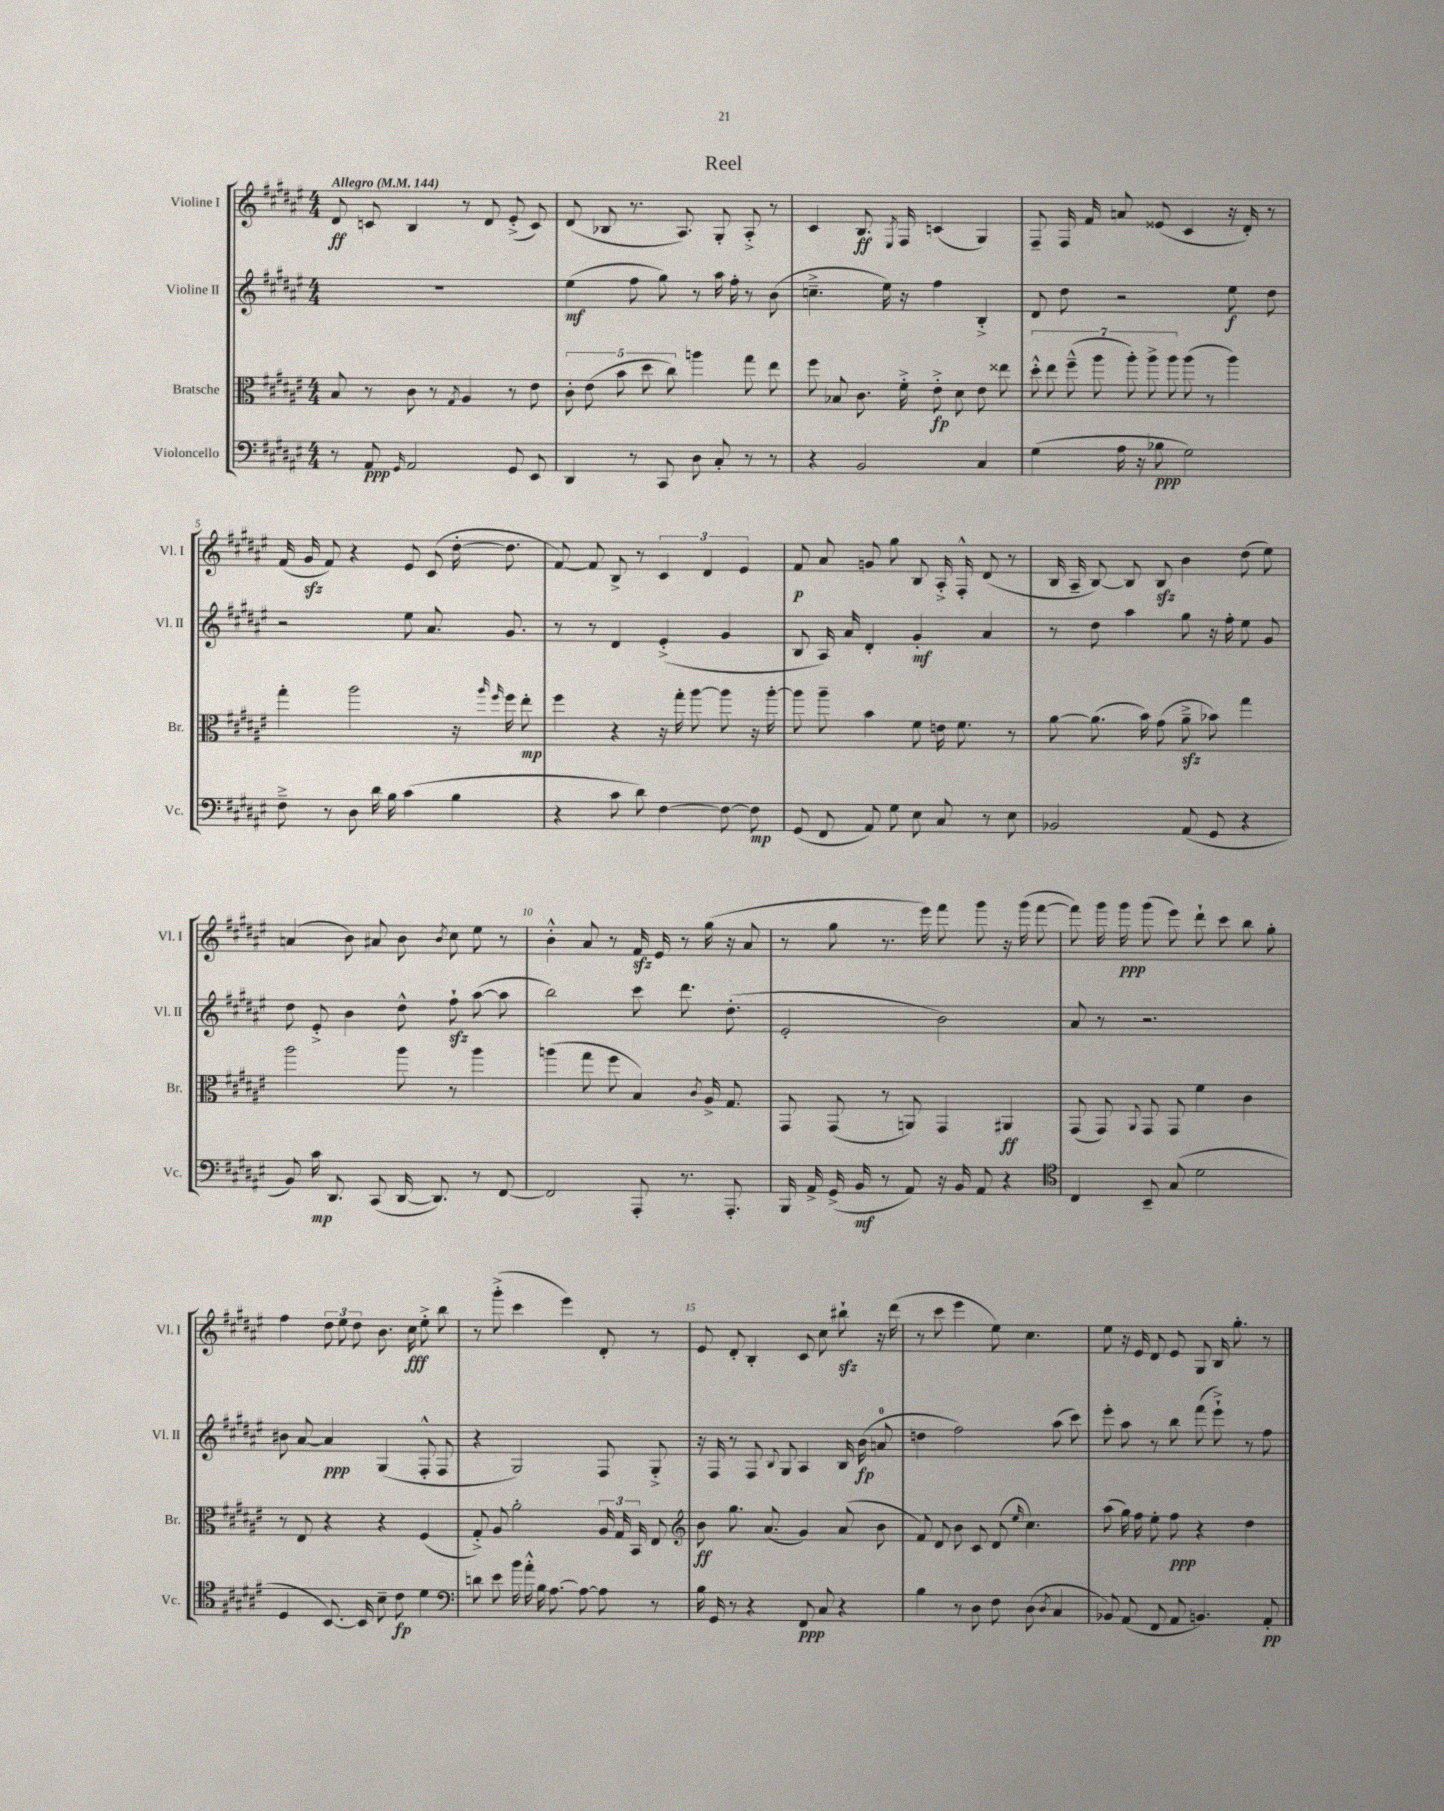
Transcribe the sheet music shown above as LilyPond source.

\header { title = "Reel" }
<<
\new StaffGroup <<
\new Staff = "s0" \with { instrumentName = "Violine I" shortInstrumentName = "Vl. I" } {
    \clef treble \key fis \major \numericTimeSignature \time 4/4 \tempo "Allegro" 4 = 144
    \autoBeamOff dis'8\ff c'8 b4 r8 dis'8 eis'8-.->( c'8) |
    dis'8( bes8 r8. ais8.) gis8-. ais8-.-> r8 |
    cis'4 b8.\ff \acciaccatura { eis8 } fis16 c'4( gis4) |
    fis8-- fis16 fis'16 a'8 eisis'8( cis'4 r16 dis'16-.) r8 |
    fis'16( gis'16\sfz fis'8) r4 eis'8 cis'8( dis''16~-. dis''8. |
    fis'8~) fis'8 b8-> r8 \tuplet 3/2 { cis'4 dis'4 eis'4 } |
    fis'8\p ais'8 g'8 gis''8 b8 ais16-.-> fis16-.-^ dis'8( r8 |
    b16 ais16-- b8~) b8 b8\sfz b'4 dis''8( eis''8) |
    a'4( b'8) ais'8 b'8 \acciaccatura { b'8 } cis''8 eis''8 r8 |
    b'4-.-^ ais'8 r8 fis'16\sfz eis'16 r8 gis''16( r16 ais'8 |
    r8 gis''8 r8. eis'''16) fis'''8 gis'''8 r16 gis'''16( fis'''8~ |
    fis'''8) gis'''16 gis'''16\ppp gis'''8( eis'''8) dis'''8-! cis'''8 b''8 gis''8-. |
    fis''4 \tuplet 3/2 { dis''8 eis''8 dis''8 } b'8. cis''16\fff eis''8-.-> b''8 |
    r8 gis'''8-.->( cis'''4 eis'''4) dis'8-. r8 |
    eis'8 dis'8-. b4-. cis'8 cis''8 bis''8-!\sfz r16 dis'''16( |
    r8 cis'''8 eis'''4 eis''8) cis''4. |
    eis''8 r16 eis'16 dis'8 eis'8 gis8 b16 gis''8.-. r8 \bar "|." |
}
\new Staff = "s1" \with { instrumentName = "Violine II" shortInstrumentName = "Vl. II" } {
    \clef treble \key fis \major \numericTimeSignature \time 4/4
    \autoBeamOff R1 |
    eis''4\mf( fis''8 gis''8) r8 ais''16 fis''16-. r8 b'8( |
    c''4.---> eis''16) r16 fis''4 b4-.-> |
    dis'8 dis''8 r2 eis''8\f dis''8 |
    r2 eis''8 ais'8. gis'8. |
    r8 r8 dis'4 eis'4-.->( gis'4 |
    b8 ais16) ais'16 dis'4-. gis'4-.\mf ais'4 |
    r8 dis''8 ais''4 gis''8 r16 fis''16-. eis''8 gis'8 |
    dis''8 eis'8-.-> b'4 dis''8-^ fis''8-!\sfz ais''8~( ais''8 |
    b''2) cis'''8 dis'''8. dis''8.-.( |
    eis'2-. b'2) |
    ais'8 r8 r2. |
    bis'8 ais'8~ ais'4\ppp gis4( fis8-.-^ fis8 |
    r4 gis2) fis8 gis8-.-> |
    r16 fis16 r8 fis8 \appoggiatura { b8 } gis8 ais4 b16 b'16\fp( a'8-0 |
    d''4 fis''2) ais''8( cis'''8) |
    eis'''8-. ais''8 r8 b''8 fis'''8( eis'''8-!->) r8 fis''8 \bar "|." |
}
\new Staff = "s2" \with { instrumentName = "Bratsche" shortInstrumentName = "Br." } {
    \clef alto \key fis \major \numericTimeSignature \time 4/4
    \autoBeamOff b8 r8 cis'8 r8 \acciaccatura { gis8 } ais4 r8 eis'8 |
    \tuplet 5/4 { cis'8-. eis'8( b'8 dis''8 cis''8) } a''4 gis''8 eis''8 |
    fis''8 bes8 cis'8. fis'16-.-> eis'8-.->\fp dis'8 eis'8 eisis''8 |
    \tuplet 7/4 { dis''8-.-^ eis''8 fis''8---^( ais''8 ais''8-.) ais''8-> ais''8 } ais''8( r8 ais''4) |
    gis''4-. ais''2 r16 \grace { ais''16 fis''16 } fis''16 eis''8-.\mp |
    fis''4 r4 r16 gis''16-. ais''8~ ais''8 r16 ais''16~-. |
    ais''8 ais''8-- b'4 fis'8 e'16 fis'8. r8 |
    ais'8~ ais'8.( b'16) gis'8( ais'8--->\sfz bes'8) gis''4 |
    ais''2 ais''8 r8 ais''4 |
    a''4( gis''8 fis''8 b4) \acciaccatura { cis'8 } ais16-> gis8. |
    gis,8 gis,8( r8 a,8) gis,4 ais,4\ff |
    gis,8( gis,8) \appoggiatura { ais,8 } gis,8 gis,8 fis'4 cis'4 |
    r8 eis8 r4 r4 fis4( |
    gis8-.->) ais8 ais'2-. \tuplet 3/2 { ais16 gis16 b,16 } eis8 |
    \clef treble b'8\ff gis''8. ais'8.( gis'4) ais'8( b'8 |
    fis'8) dis'8 b'8 cis'8 dis'8( \grace { eis''16 } cis''4.) |
    ais''8( gis''16) fis''16 eis''8-. fis''8\ppp r4 dis''4 \bar "|." |
}
\new Staff = "s3" \with { instrumentName = "Violoncello" shortInstrumentName = "Vc." } {
    \clef bass \key fis \major \numericTimeSignature \time 4/4
    \autoBeamOff r8 ais,8\ppp \grace { gis,16 } ais,2 gis,8 eis,8 |
    dis,4 r8 cis,8 dis8 cis8-. r8 r8 |
    r4 b,2 cis4 |
    gis4( ais16 r16 bes8\ppp gis2) |
    fis8---> r8 dis8 dis'16 b16 cis'4( b4 |
    r4 cis'8 dis'8) fis4~ fis8~ fis8\mp |
    gis,8( fis,8 ais,8) gis8 eis8 cis8 r8 eis8 |
    bes,2 ais,8( gis,8 r4 |
    b,8) cis'16\mp dis,8. cis,8( dis,16~ dis,8.) r8 fis,8~ |
    fis,2 ais,,8-. r8. ais,,8.-. |
    b,,16 ais,16-> gis,16->( b,16\mf r8 ais,8) r16 b,16 ais,8 r4 |
    \clef tenor cis4 b,8-- gis8( dis'2 |
    dis4 b,8.~) b,16 b8-- cis'8\fp dis'4 |
    \clef bass d'8 eis'8 b'16 ais'16-.-^ b16 ais8.~ ais8~ ais8 r8 |
    b16 gis,16 r8 r4 fis,8\ppp cis8 r4 |
    b4 r8 dis8 fis8 dis8( \acciaccatura { dis8 } cis4 |
    bes,8) ais,8( fis,8 ais,8 b,4.) ais,8-.\pp \bar "|." |
}
>>
>>
\layout { \context { \Score \override BarNumber.break-visibility = ##(#f #t #t) barNumberVisibility = #(every-nth-bar-number-visible 5) } }
